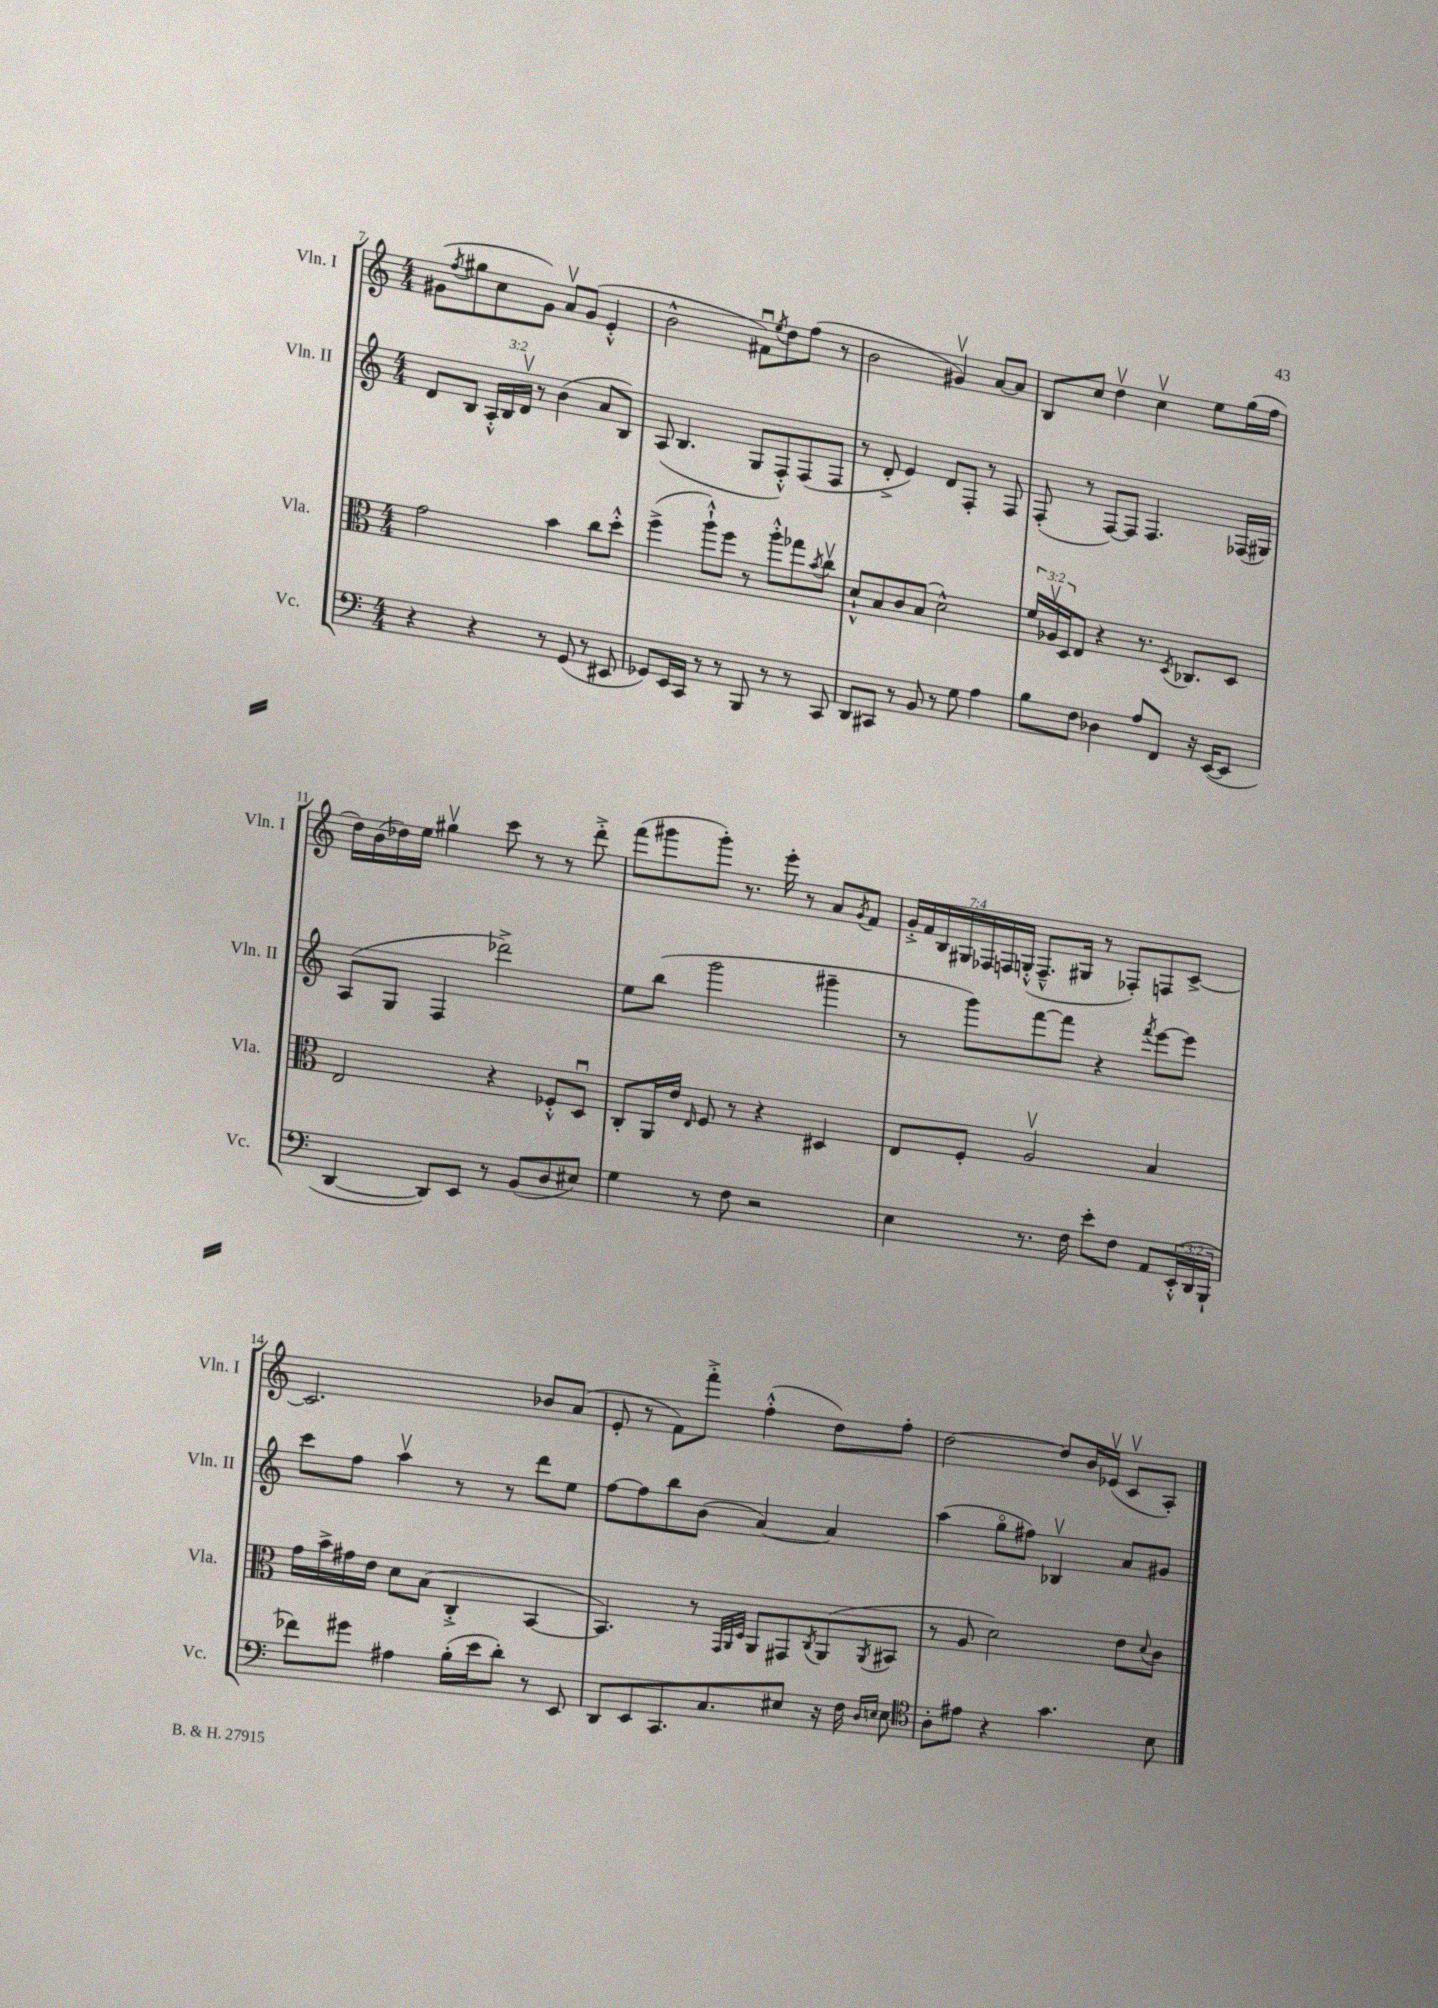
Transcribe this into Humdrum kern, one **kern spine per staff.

**kern	**kern	**kern	**kern
*staff4	*staff3	*staff2	*staff1
*clefF4	*clefC3	*clefG2	*clefG2
*k[]	*k[]	*k[]	*k[]
*M4/4	*M4/4	*M4/4	*M4/4
4r	2g	8d	(8g#
.	.	.	8qff
.	.	8B	8gg#
4r	.	24A'^^	8cc
.	.	24B	.
.	.	24dv	.
.	.	8r	8g#)
8r	4b	(4b	8av
(8GG	.	.	(8g#
8r	8cc	8a	4e'^^
8EE#	8dd'^^	8B)	.
=	=	=	=
8GG-)	(4ff^	(8A	2b^^
16EE	.	4.B	.
16CC	.	.	.
8r	8aa`^^)	.	.
8r	8ff	.	.
8BBB	8r	8G	8f#u)
.	.	.	8qee
8r	8aa'^^	8F'^^)	8dd
8r	8gg-	(8F	(8ff
.	8qb	.	.
8CC	8ccv	8F	8r
=	=	=	=
8DD	8d`^^	8r	2b
8CC#	8B	8d'^	.
8r	8c	4e)	.
8BB	(8B	.	.
8r	2d^^)	8d	4g#v)
8G	.	8F'	.
4A	.	8r	[8a
.	.	8F	8a]
=	=	=	=
8B	24f	(8F'	8B
.	24A-v	.	.
.	24D	.	.
8F	8E	8r	8cc
4D-	4r	[8F)	4ddv
.	.	8F]	.
8A	8.r	4.F	4ccv
8FF	.	.	.
.	8qD	.	.
.	8.C-	.	.
16r	.	.	8ee
([16EE	.	.	.
8EE]	8D	(16F-	(16gg
.	.	16G#)	16ff
=	=	=	=
[4DD	2E	(8A	16dd)
.	.	.	(16b
.	.	8G	16dd-)
.	.	.	16ee
8DD])	.	4F	4gg#v
8EE	.	.	.
8r	4r	2ddd-^)	8ccc
(8BB	.	.	8r
8D	8F-'^^	.	8r
8E#)	8Du	.	8ddd'^
=	=	=	=
4G	8C'	8ee	(8fff
.	16AA	(8bb	8ggg#
.	16e	.	.
.	16qqE	.	.
8r	8F	2ggg	8ggg#')
8F	8r	.	8.r
2r	4r	.	.
.	.	.	16eee'
.	.	.	8r
.	4D#	4ggg#~	8a
.	.	.	8qg
.	.	.	8f
=	=	=	=
4E	8E	8r	28g'^
.	.	.	28f
.	.	.	28B
.	.	.	28G#
.	8F'	8ggg)	.
.	.	.	28F-
.	.	.	28F
.	.	.	(28G'^^
8.r	2Av	[8fff	8.F~^^
.	.	8fff]	.
16F	.	.	16G#
8e'	.	4r	8r
8F	.	.	8F-')
.	.	8qfff	.
8AA	4B	[8eee	8F
(24EE'^^	.	8eee]	[8c^
24DD	.	.	.
24BBB`	.	.	.
=	=	=	=
8f-)	16g	8ccc	2.c]
.	16b^	.	.
8g#	16g#	8ff	.
.	16e	.	.
4A#	8d	4aav	.
.	(8B	.	.
(16B'	4C'^	8r	.
16e	.	.	.
8d')	.	8r	.
8r	[4BB	8ddd	8b-
8EE	.	8ee	(8a
=	=	=	=
8DD	4.BB])	[8ff	8e'
8EE	.	8ff]	8r
8.CC	.	8bb	8f)
.	8r	(8b	8fff'^
8.C	.	.	.
.	32qqGG	.	.
.	32qqAA	.	.
.	32qqD	.	.
.	8AA	[4a)	(4ff'^^
8E#	8GG#	.	.
.	8qC	.	.
16r	(8AA	4a]	8dd)
16F	.	.	.
16qqD	.	.	.
16qqE	8qAA	.	.
8E	8BB#	.	8ff'
=	=	=	=
*clefC4	*	*	*
8A'	8r	(4aa	[2dd
8e#	8A	.	.
4r	2d)	8ggo	.
.	.	8ff#)	.
4.g	.	4B-v	8dd]
.	.	.	16b
.	.	.	(16e-v
.	8e	8a	8cv
.	8qqd	.	.
8B	8c	8g#	8A')
==	==	==	==
*-	*-	*-	*-
